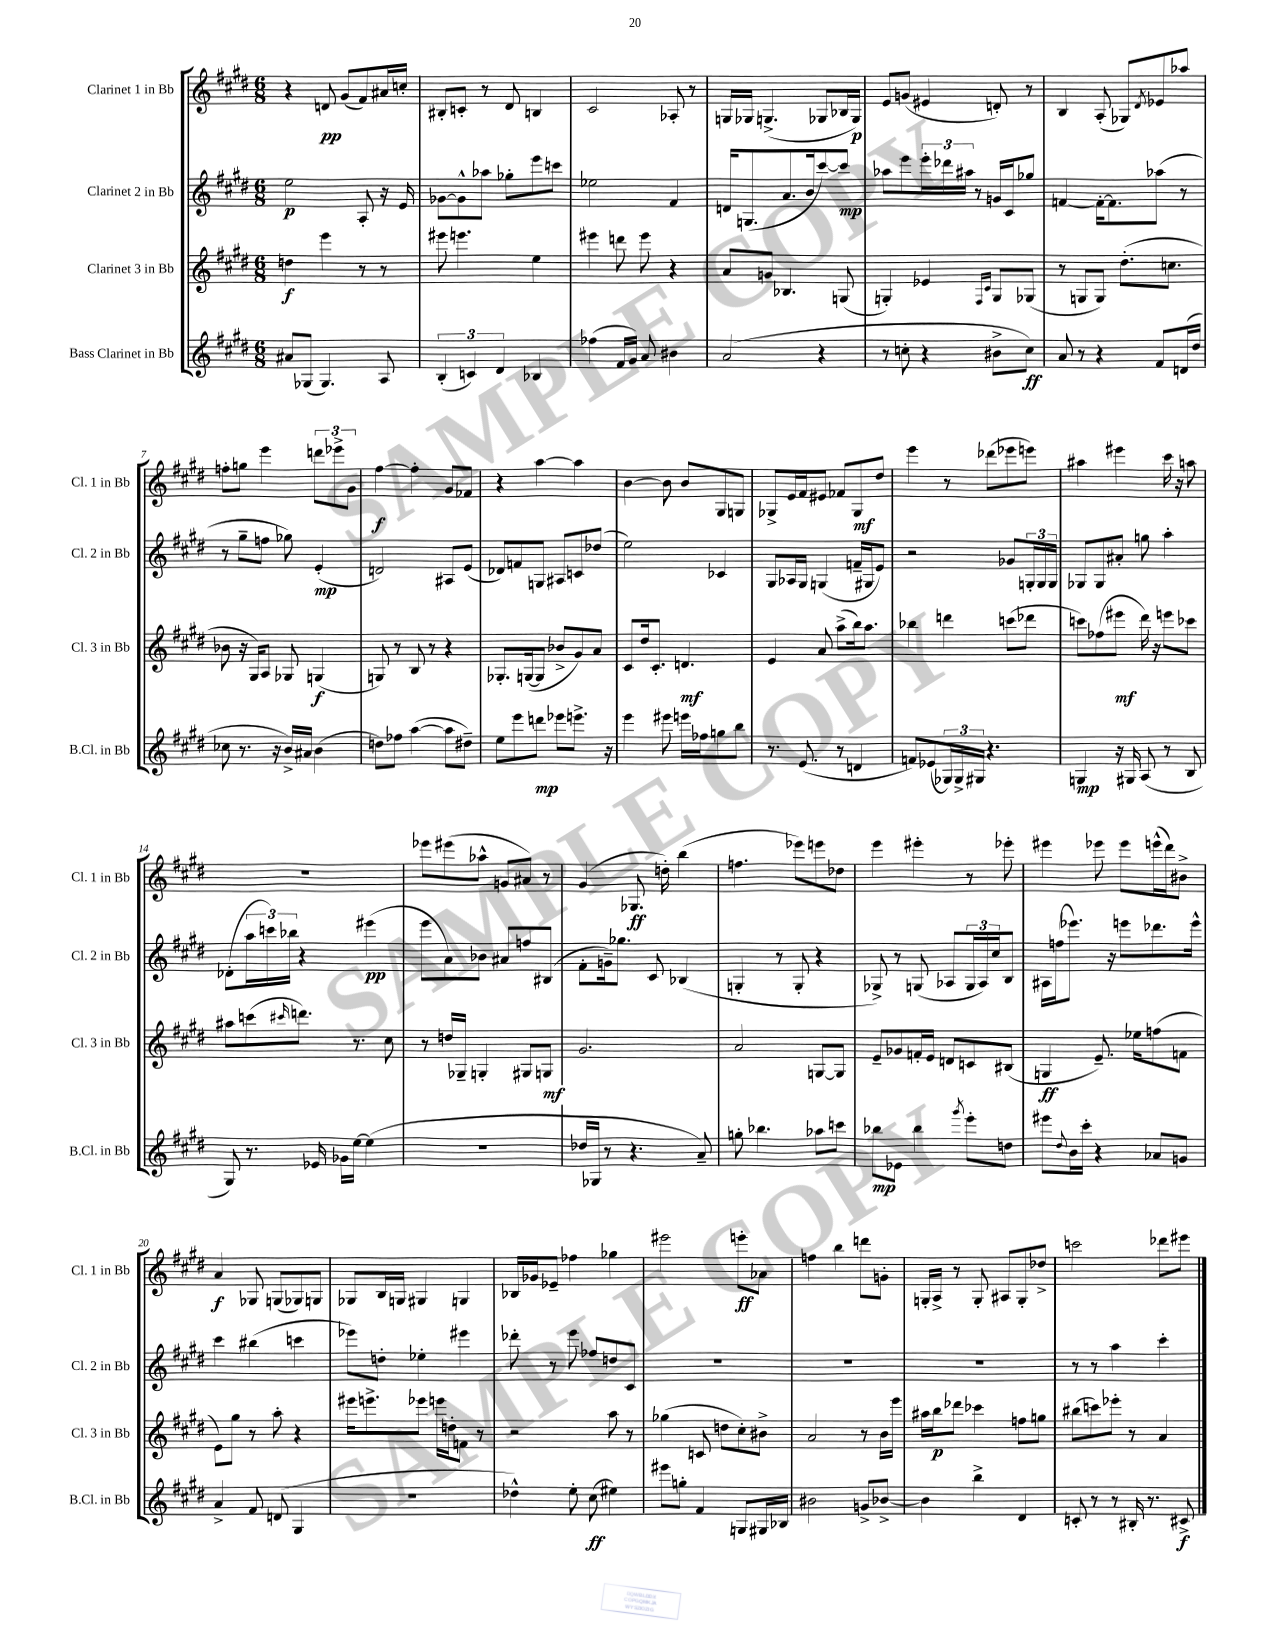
<<
\new StaffGroup <<
\new Staff = "s0" \with { instrumentName = "Clarinet 1 in Bb" shortInstrumentName = "Cl. 1 in Bb" } {
    \clef treble \key e \major \numericTimeSignature \time 6/8
    r4 d'8\pp gis'8( fis'8) ais'16 c''16-. |
    bis8-. c'8-. r8 dis'8 b4 |
    cis'2 aes8-. r8 |
    g16 ges16 g4.->( ges8 bes16 ges16\p) |
    e'8 g'8( eis'4 d'8-.) r8 |
    b4 a8-.( ges8) \acciaccatura { dis'8 } ees'8 aes''8 |
    f''8-. g''8 e'''4 \tuplet 3/2 { d'''8 ees'''8-> gis'8 } |
    fis''4~\f fis''4-. gis'8 fes'8 |
    r4 a''4~ a''4 |
    b'4~ b'8 b'8 gis8 g8 |
    ges8-> e'16 fis'16 eis'8 fes'8 ges8\mf dis''8 |
    e'''4 r8 des'''8( ees'''8 e'''8) |
    ais''4 eis'''4 cis'''16 r16 a''8 |
    R2. |
    ees'''8 eis'''8( aes''8-^ g'8 ais'8) r8 |
    gis'4( ges8.\ff d''16-.) b''4( |
    f''4. ees'''8) e'''8 des''8 |
    e'''4 eis'''4-. r8 ees'''8-. |
    eis'''4 ees'''8 ees'''8 e'''16-^( dis'''16) bis'8-> |
    a'4\f ges8 g8( ges8) g8 |
    ges8 b16 g16 gis4 g4 |
    bes16 ges'16 ees'8-- fes''4 ges''4 |
    eis'''2 e'''8-.\ff aes'8 |
    f''4 b''4 d'''8 g'8-. |
    g16-. a16-> r8 g8-. ais8 g8-. des''8-> |
    c'''2 des'''8 eis'''8 \bar "|." |
}
\new Staff = "s1" \with { instrumentName = "Clarinet 2 in Bb" shortInstrumentName = "Cl. 2 in Bb" } {
    \clef treble \key e \major \numericTimeSignature \time 6/8
    e''2\p a8-. r16 e'16 |
    ges'8~ ges'8-^ aes''8 ges''8-. e'''8 c'''8 |
    ees''2 fis'4 |
    d'16 g8.( a'8. b'16 cis'''8~) cis'''8\mp |
    aes''8 e'''8 \tuplet 3/2 { e'''16-. des'''16 ais''16 } r8 g'16 cis'16 ges''8 |
    f'4~ f'16~-. f'8. aes''8( r8 |
    r8 gis''8-- f''8 ges''8) e'4-.\mp( |
    d'2) ais8 e'8( |
    des'8) f'8 g8 ais8 c'8 des''8( |
    e''2) ces'4 |
    gis8 aes16 gis16 g4( f'16-- gis16 e'8) |
    r2 ges'8 \tuplet 3/2 { g16-. g16 g16 } |
    ges8 ges8 ais'8-. g''8 a''4-. |
    des'8-.( \tuplet 3/2 { a''16 c'''16) bes''16 } r4 eis'''4\pp( |
    e'''8 a'8) bes'8 ais'8 f''8 bis8( |
    fis'8-. g'16--) ges''8. cis'8 bes4( |
    g4-. r8 g8-. r4 |
    ges8->) r8 g8( aes8 \tuplet 3/2 { g16 aes16) cis''16 } b8 |
    ais16 f''16( ees'''8.) r16 e'''8 des'''8. e'''16-^ |
    cis'''4 bis''4( c'''4 |
    ees'''8) d''8-. ees''4-. eis'''4 |
    des'''8-. r8 e'''8 fes''8 d''8 cis'8 |
    R2. |
    R2. |
    R2. |
    r8 r8 a''4 cis'''4-. \bar "|." |
}
\new Staff = "s2" \with { instrumentName = "Clarinet 3 in Bb" shortInstrumentName = "Cl. 3 in Bb" } {
    \clef treble \key e \major \numericTimeSignature \time 6/8
    d''4\f e'''4 r8 r8 |
    eis'''8 e'''4. e''4 |
    eis'''4 d'''8 eis'''8 r4 |
    a'8 g'8 bes4. g8( |
    g4-.) ees'4 \grace { fis16 cis'16 } g8 ges8( |
    r8 g8 g8) dis''8.-.( c''8. |
    bes'8 r16 gis16) a8 ges8 g4\f( |
    g8) r8 b8 r8 r4 |
    ges8.-. g16~( g8 bes'8-> gis'8) a'8 |
    cis'8 dis''16 cis'8.-. d'4.\mf |
    e'4 a'8 a''8->( b''16) a''8. |
    bes''4 d'''4 c'''8( des'''8 |
    c'''8) fes''8( eis'''8\mf dis'''16) r16 e'''8 ces'''8 |
    ais''8 c'''8( \grace { cis'''16 } d'''8.) r8. cis''8 |
    r8 d''16 ges16-- g4-. gis8 g8\mf |
    gis'2. |
    a'2 g8~ g8 |
    e'8-- ges'8 f'16-. e'16 d'8 c'8 bis8( |
    g4\ff e'8.--) ees''16 f''8( f'8 |
    e'8) gis''8 r8 a''8-. r4 |
    eis'''16 e'''8.-> ees'''8 e'''16 d''16-. f'8 r8 |
    r2 a''8 r8 |
    ges''4( c'8 d''8 cis''8-.) bis'8-> |
    a'2 r8 b'16 e'''16 |
    ais''16 b''16\p des'''8 ces'''4 f''8 g''8 |
    bis''8( c'''8) ees'''8-. r8 a'4 \bar "|." |
}
\new Staff = "s3" \with { instrumentName = "Bass Clarinet in Bb" shortInstrumentName = "B.Cl. in Bb" } {
    \clef treble \key e \major \numericTimeSignature \time 6/8
    ais'8 ges8( ges4.) a8 |
    \tuplet 3/2 { b4-.( c'4) dis'4 } bes4 |
    fes''4( fis'16 gis'16) a'8 bis'4 |
    a'2( r4 |
    r8 c''8-. r4 bis'8-> c''8\ff) |
    a'8 r8 r4 fis'8 d'16( dis''16 |
    ces''8 r8. r16 b'16->) ais'16 b'4( |
    d''8) fes''8 a''4~( a''8 dis''8--) |
    e''8 e'''8 d'''8\mp ees'''8 e'''8.-> r16 |
    e'''4 eis'''8 e'''16 fes''16 g''8 b''8 |
    r8. e'8.( r8 d'4 |
    f'8) ees'8( \tuplet 3/2 { ges16) ges16-> gis16 } r4. |
    g4\mp r16 gis16 a8( r8 b8 |
    gis8) r8. ees'16 ges'16 e''16~ e''4( |
    R2. |
    des''16 ges16 r8 r4. a'8--) |
    g''8-. bes''4. aes''8 c'''8 |
    bes''8\mp ees'8 bes''4 \acciaccatura { gis'''8 } e'''8-. d''8 |
    eis'''8 \appoggiatura { dis''8 } b'16 cis'''16-. r4 aes'8 g'8 |
    a'4-> fis'8 d'8( gis4 |
    R2. |
    des''4-^) e''8-. cis''8\ff( eis''4) |
    eis'''8 g''8-. fis'4 g8 gis16 bes16 |
    bis'2 g'8-> bes'8~-> |
    bes'4 b''4-> dis'4 |
    c'8-. r8 r8 bis16-. r8. cis'8->\f \bar "|." |
}
>>
>>
